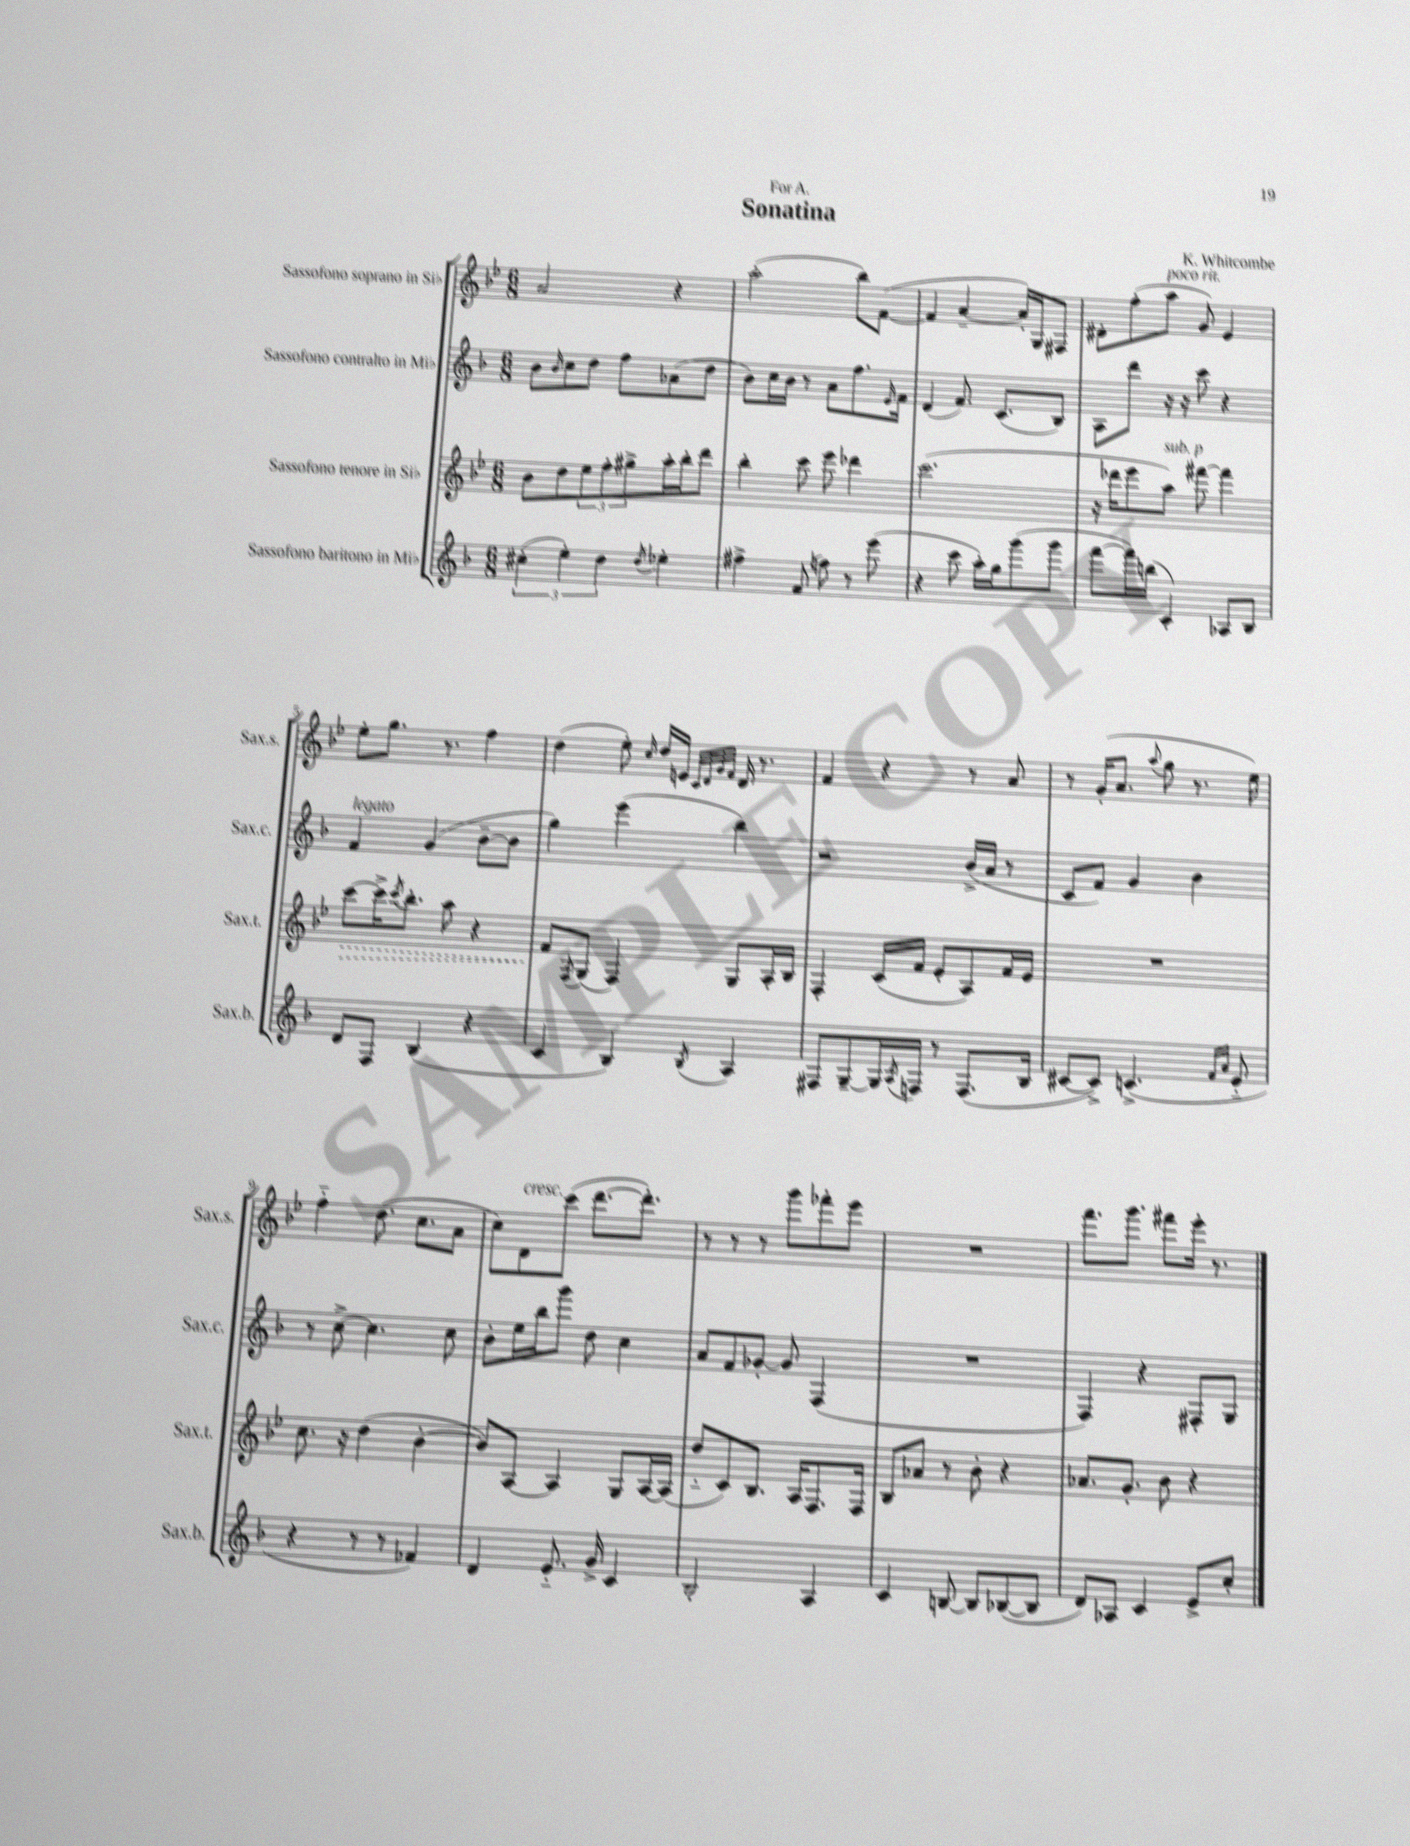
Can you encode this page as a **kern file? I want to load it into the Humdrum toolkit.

**kern	**kern	**kern	**kern
*staff4	*staff3	*staff2	*staff1
*clefG2	*clefG2	*clefG2	*clefG2
*k[b-]	*k[b-e-]	*k[b-]	*k[b-e-]
*M6/8	*M6/8	*M6/8	*M6/8
(6cc#'\	8b-\L	8b-\L	2a/
.	.	16qqb-/	.
.	8dd\	8cc\	.
6ee'\)	.	.	.
.	12ee-\	8dd\J	.
6dd\	12ff'\	.	.
.	.	8ff\L	.
.	12gg#^\	.	.
8qdd/	.	.	.
4ee-'\	16aa'\L	(8a-\	4r
.	16bb-'\J	.	.
.	8ddd\J	8dd\J	.
=	=	=	=
4ff#^\	4bb-'\	8b-\L)	(2aa'\
.	.	16cc\L	.
.	.	16b-\JJ	.
(8f/	8ccc\	8r	.
8ff\)	8eee-\	8a\L	.
8r	4ddd-\	8.ff\	8bb-\L)
(8eee\	.	.	([8f\J
.	.	16qqe/	.
.	.	16f\Jk	.
=	=	=	=
4r	(2.ccc\	(4d/	4f/]
8ccc\	.	8.f/)	[4a~/
16aa'\LL)	.	.	.
16gg\J	.	(8.c/L	.
(8ggg\	.	.	16a'/]LL)
.	.	.	16G/J
8ggg\J	.	8B-/J)	8F#/J
=	=	=	=
[8fff\L	16r	8A\L	8d#'\L
.	16ddd-\LK	.	.
16fff\]L)	8eee-\	8ddd\J	(8ff'\
(16bb\JJ	.	.	.
4c'/)	8aa\J)	16r	8aa\J
.	.	16r	.
.	[8fff#\	8ccc\	8g/)
8A-/L	4fff#\]	4r	4e-/
8B-/J	.	.	.
=	=	=	=
8d/L	[8ccc\L	4f/	8ee-'\L
8F/J	16ccc^\]K	.	8.gg\J
.	8qccc/	.	.
.	8.bb-'\J	.	.
(4B-/	.	(4g/	.
.	.	.	8.r
.	8aa\	.	.
4r	4r	[8b-~\L	4ff\
.	.	8b-\]J	.
=	=	=	=
4c/	8f/L	4gg\)	(4dd\
.	8qF/	.	.
.	(8G/J	.	.
4B-/)	4F/)	(4eee\	8ee-'\)
.	.	.	16qqcc/
.	.	.	16dd/LL
.	.	.	16e/JJ
.	.	.	32qqc/LLL
.	.	.	32qqd/
.	.	.	32qqg/
8qB-/	.	.	32qqf/JJJ
4A/	8G/L	4bb-\)	16d/
.	.	.	8.r
.	16A'/L	.	.
.	16B-/JJ	.	.
=	=	=	=
8F#/L	4F'/	2r	4f/
[8G~/	.	.	.
16G/]L	(16c/LL	.	4r
8qA/	.	.	.
16F/JJ	16f/JJ	.	.
8r	8e-'/L	.	.
(8.F/L	8A/)	(16b-^/LL	8r
.	.	16a/JJ	.
.	16f/L	8r	8a/
16B-/Jk	16e-/JJ	.	.
=	=	=	=
[8c#/L	2.r	8c/L	8r
8c#^/]J)	.	8f/J)	(16g'/LK
.	.	.	8.a/J
(4.c^/	.	4g/	.
.	.	.	8qqaa/
.	.	.	8gg\
.	.	4b-\	8.r
16qqf/LL	.	.	.
16qqa/JJ	.	.	.
8e'~/	.	.	.
.	.	.	16ee-\)
=	=	=	=
4r	8.cc\	8r	4ff'~\
.	.	[8cc^\	.
.	16r	.	.
8r	(4dd\	4.cc\]	(8.dd\
8r	.	.	.
.	.	.	8.cc\L
4f-/)	[4b-'\	.	.
.	.	8cc\	8a\J
=	=	=	=
4d/	8b-/]L)	8b-'\L	8cc\L)
.	[8A/J	16ee\L	8d\
.	.	16bb-\J	.
8.e'~/	4A/]	8ggg\J	(8ccc\J
.	.	8dd\	[8.ddd\L
16g^/	.	.	.
4c/	8G/L	4cc\	.
.	.	.	8.ddd'\]J)
.	[16A/L	.	.
.	(16A/]JJ	.	.
=	=	=	=
2B-'/	8dd'~/L	8a/L	8r
.	8c/)	8f/	8r
.	8.B-/J	[8g-'/J	8r
.	.	8g-/]	8ggg\L
.	16A/LK	.	.
4A/	8.F/	(4F/	8fff-'\
.	.	.	8eee-\J
.	16F/Jk	.	.
=	=	=	=
4c/	8B-/L	2.r	2.r
.	8a-/J	.	.
[8B/	8r	.	.
8B/]L	8b-'\	.	.
([8B-/	4r	.	.
8B-/]J	.	.	.
=	=	=	=
8d/L)	8.a-/L	4F/)	8.fff\L
8A-/J	.	.	.
.	8.g'/J	.	8.ggg\J
4c/	.	4r	.
.	8b-\	.	8fff#\L
8e^/L	4r	8F#'/L	16eee-'\Jk
.	.	.	8.r
8cc'/J	.	8G/J	.
==	==	==	==
*-	*-	*-	*-
